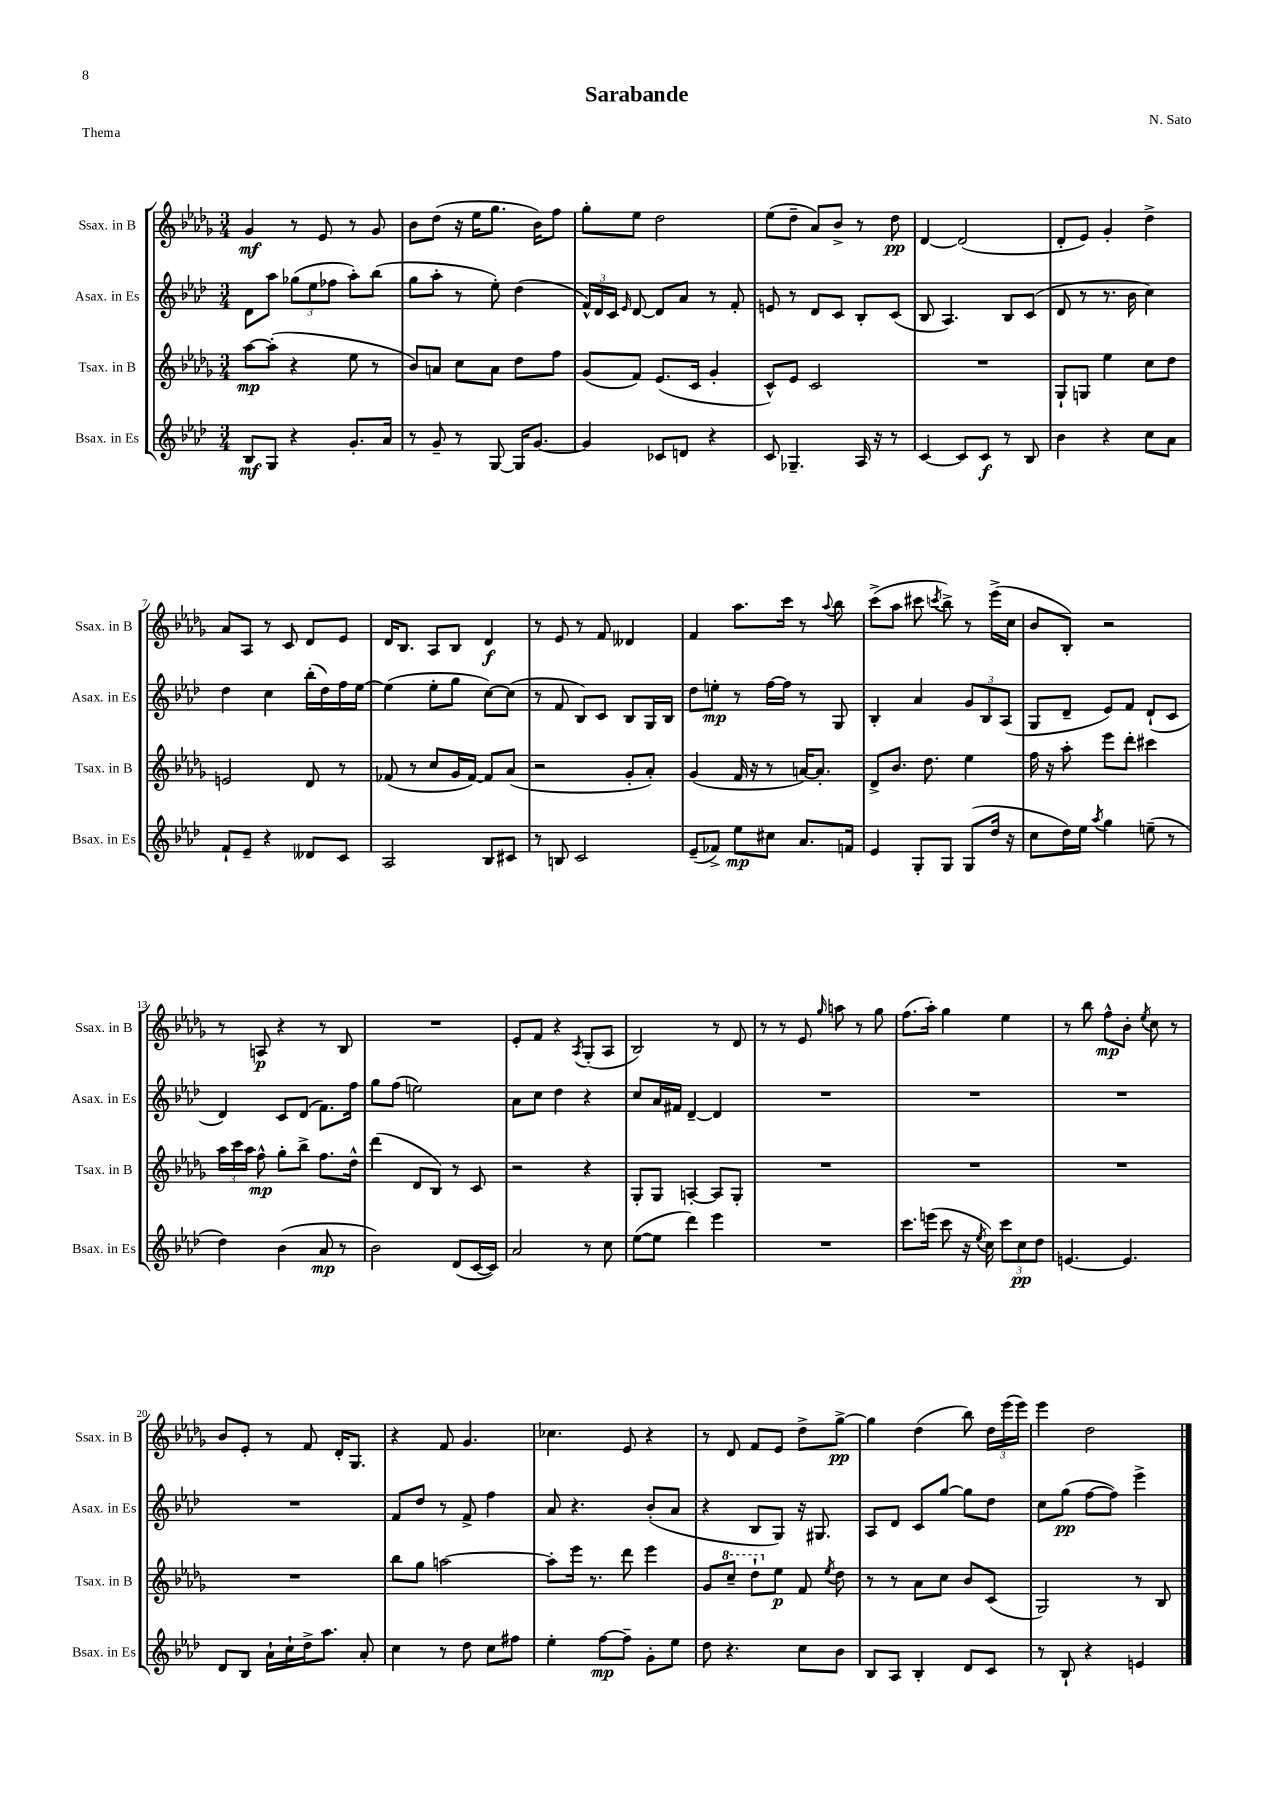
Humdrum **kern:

**kern	**kern	**kern	**kern
*staff4	*staff3	*staff2	*staff1
*clefG2	*clefG2	*clefG2	*clefG2
*k[b-e-a-d-]	*k[b-e-a-d-g-]	*k[b-e-a-d-]	*k[b-e-a-d-g-]
*M3/4	*M3/4	*M3/4	*M3/4
8B-/L	[8aa-\L	8d-\L	4g-/
8G/J	(8aa-'\]J	8aa-\J	.
4r	4r	(12gg-\L	8r
.	.	12ee-\	.
.	.	.	8e-/
.	.	12ff-\J	.
8.g'/L	8ee-\	8aa-'\L)	8r
.	8r	(8bb-\J	8g-/
16a-/Jk	.	.	.
=	=	=	=
8r	8b-/L)	8gg\L	8b-\L
8g~/	8a/J	8aa-'\J	(8dd-\J
8r	8cc\L	8r	16r
.	.	.	16ee-\LK
[8G/	8a\J	8ee-'\)	8.gg-\J
16G/]LK	8dd-\L	(4dd-\	.
[8.g/J	.	.	16b-\LK)
.	8ff\J	.	8ff\J
=	=	=	=
4g/]	(8g-/L	24f^^/LL)	8gg-'\L
.	.	24d-/	.
.	.	24c/JJ	.
.	.	16qqe-/	.
.	8f/J)	[8d-/	8ee-\J
8c-/L	(8.e-/L	8d-/]L	2dd-\
8d/J	.	8a-/J	.
.	16c/Jk	.	.
4r	4g-'/	8r	.
.	.	8f'/	.
=	=	=	=
8c/	8c^^/L)	8e/	(8ee-\L
4.G-~/	8e-/J	8r	8dd-~\J
.	2c/	8d-/L	8a-/L)
.	.	8c/J	8b-^/J
16A-/	.	8B-'/L	8r
16r	.	.	.
8r	.	(8c/J	8dd-\
=	=	=	=
[4c/	2.r	8B-/	[4d-/
.	.	4.A-/)	.
8c/]L	.	.	(2d-/]
8c/J	.	.	.
8r	.	8B-/L	.
8B-/	.	(8c/J	.
=	=	=	=
4b-\	8G-`/L	8d-/	8d-'/L
.	8G/J	8r	8e-/J)
4r	4ee-\	8.r	4g-'/
.	.	16b-\	.
8cc\L	8cc\L	4cc\)	4dd-^\
8a-\J	8dd-\J	.	.
=	=	=	=
8f`/L	2e/	4dd-\	8a-/L
8e-~/J	.	.	8A-/J
4r	.	4cc\	8r
.	.	.	8c/
8d--/L	8d-/	(16bb-'\LL	8d-/L
.	.	16dd-\)	.
8c/J	8r	16ff\	8e-/J
.	.	[16ee-\JJ	.
=	=	=	=
2A-/	(8f-/	(4ee-\]	16d-/LK
.	.	.	8.B-/J
.	8r	.	.
.	8cc/L	8ee-'\L	8A-/L
.	16g-/L	8gg\J	8B-/J
.	[16f-/JJ)	.	.
8B-/L	8f-/]L	[8cc\L)	4d-/
8c#/J	(8a-/J	(8cc\]J	.
=	=	=	=
8r	2r	8r	8r
8B/	.	8f/	8e-/
2c/	.	8B-/L)	8r
.	.	8c/J	8f/
.	8g-'/L	8B-/L	4d--/
.	8a-'/J)	16G/L	.
.	.	16B-/JJ	.
=	=	=	=
(8e-~/L	(4g-/	8dd-\L	4f/
8f-^/J)	.	8ee'\J	.
8ee-\L	16f/	8r	8.aa-\L
.	16r	.	.
8cc#\J	8r	[16ff\LL	.
.	.	16ff\]JJ	16ccc\Jk
8.a-/L	[16a/LK)	8r	8r
.	8.a'/]J	.	.
.	.	.	8qqaa-/
.	.	8G/	8bb-\
16f/Jk	.	.	.
=	=	=	=
4e-/	8d-^/L	4B-'/	(8ccc^\L
.	8.b-/J	.	8aa-\J
8G'/L	.	4a-/	8ccc#\
.	8.dd-\	.	.
.	.	.	8qccc/
8G/J	.	.	8bb-^\)
(8G/L	4ee-\	12g/L	8r
.	.	12B-/	.
16dd-/Jk	.	.	(16eee-^\LL
.	.	(12A-/J	.
16r	.	.	16cc\JJ
=	=	=	=
8cc\L	16ff\	8G/L	8b-/L
.	16r	.	.
16dd-\L)	8aa-'\	8d-~/J	8B-'/J)
16ee-\JJ	.	.	.
8qaa-/	.	.	.
4gg\	8eee-\L	8e-/L)	2r
.	8ddd-'\J	8f/J	.
(8ee~\	4ccc#\	(8d-`/L	.
8r	.	8c/J	.
=	=	=	=
4dd-\)	24aa-\LL	4d-/)	8r
.	24ccc\	.	.
.	24aa-\JJ	.	.
.	8ff^^\	.	8A/
(4b-\	8gg-'\L	8c/L	4r
.	8bb-^\J	(8d-/J	.
8a-/	8.ff\L	8.f\L)	8r
8r	.	.	8B-/
.	16dd-^^\Jk	16ff\Jk	.
=	=	=	=
2b-\)	(4ddd-\	8gg\L	2.r
.	.	(8ff\J	.
.	8d-/L	2ee\)	.
.	8B-/J)	.	.
(8d-/L	8r	.	.
[16c/L	8c/	.	.
16c/]JJ)	.	.	.
=	=	=	=
2a-/	2r	8a-\L	8e-'/L
.	.	8cc\J	8f/J
.	.	4dd-\	4r
.	.	.	8qA-/
8r	4r	4r	(8G-'/L
8cc\	.	.	8A-/J
=	=	=	=
([8ee-\L	8G-'/L	8cc/L	2B-/)
8ee-\]J	8G-/J	16a-/L	.
.	.	16f#/JJ	.
4ddd-\)	[4A'/	[4d-~/	.
4eee-\	8A/]L	4d-/]	8r
.	8G-'/J	.	8d-/
=	=	=	=
2.r	2.r	2.r	8r
.	.	.	8r
.	.	.	8e-/
.	.	.	16qqgg-/
.	.	.	8aa\
.	.	.	8r
.	.	.	8gg-\
=	=	=	=
8.ccc\L	2.r	2.r	(8.ff\L
(16eee\Jk	.	.	16aa-'\Jk)
8ccc\	.	.	4gg-\
16r	.	.	.
8qee-/	.	.	.
16cc\)	.	.	.
12ccc\L	.	.	4ee-\
12cc\	.	.	.
12dd-\J	.	.	.
=	=	=	=
[4.e/	2.r	2.r	8r
.	.	.	8bb-\
.	.	.	8ff^^\L
4.e/]	.	.	8b-'\J
.	.	.	8qee-/
.	.	.	8cc\
.	.	.	8r
=	=	=	=
8d-/L	2.r	2.r	8b-/L
8B-/J	.	.	8e-'/J
16a-`\LL	.	.	8r
16cc`\	.	.	.
16dd-^\J	.	.	8f/
8.aa-\J	.	.	.
.	.	.	16d-'/LK
.	.	.	8.G-/J
8a-'/	.	.	.
=	=	=	=
4cc\	8bb-\L	8f/L	4r
.	8gg-\J	8dd-/J	.
8r	[2aa\	8r	8f/
8dd-\	.	8f^/	4.g-/
8cc\L	.	4ff\	.
8ff#\J	.	.	.
=	=	=	=
4ee-'\	8aa'\]L	8a-/	4.cc-\
.	16eee-\Jk	4.r	.
.	8.r	.	.
[8ff\L	.	.	.
8ff~\]J	8ddd-\	.	8e-/
8g'\L	4eee-\	(8b-'/L	4r
8ee-\J	.	8a-/J	.
=	=	=	=
8dd-\	8g-/L	4r	8r
4.r	8ccc~/J	.	8d-/
.	8ddd-`\L	8B-/L	8f/L
.	8ee-\J	8G/J)	8e-/J
8cc\L	8f/	16r	8dd-^\L
.	.	8.G#/	.
.	8qee-/	.	.
8b-\J	8dd-\	.	[8gg-^\J
=	=	=	=
8B-/L	8r	8A-/L	4gg-\]
8A-/J	8r	8d-/J	.
4B-'/	8a-\L	8c/L	(4dd-\
.	8cc\J	[8gg/J	.
8d-/L	8b-/L	8gg\]L	8bb-\)
8c/J	(8c/J	8dd-\J	24dd-\LL
.	.	.	(24eee-\
.	.	.	24eee-\JJ)
=	=	=	=
8r	2G-/)	8cc\L	4eee-\
8B-`/	.	(8gg\J	.
4r	.	[8ff\L	2dd-\
.	.	8ff\]J)	.
4e/	8r	4eee-^\	.
.	8B-/	.	.
==	==	==	==
*-	*-	*-	*-
